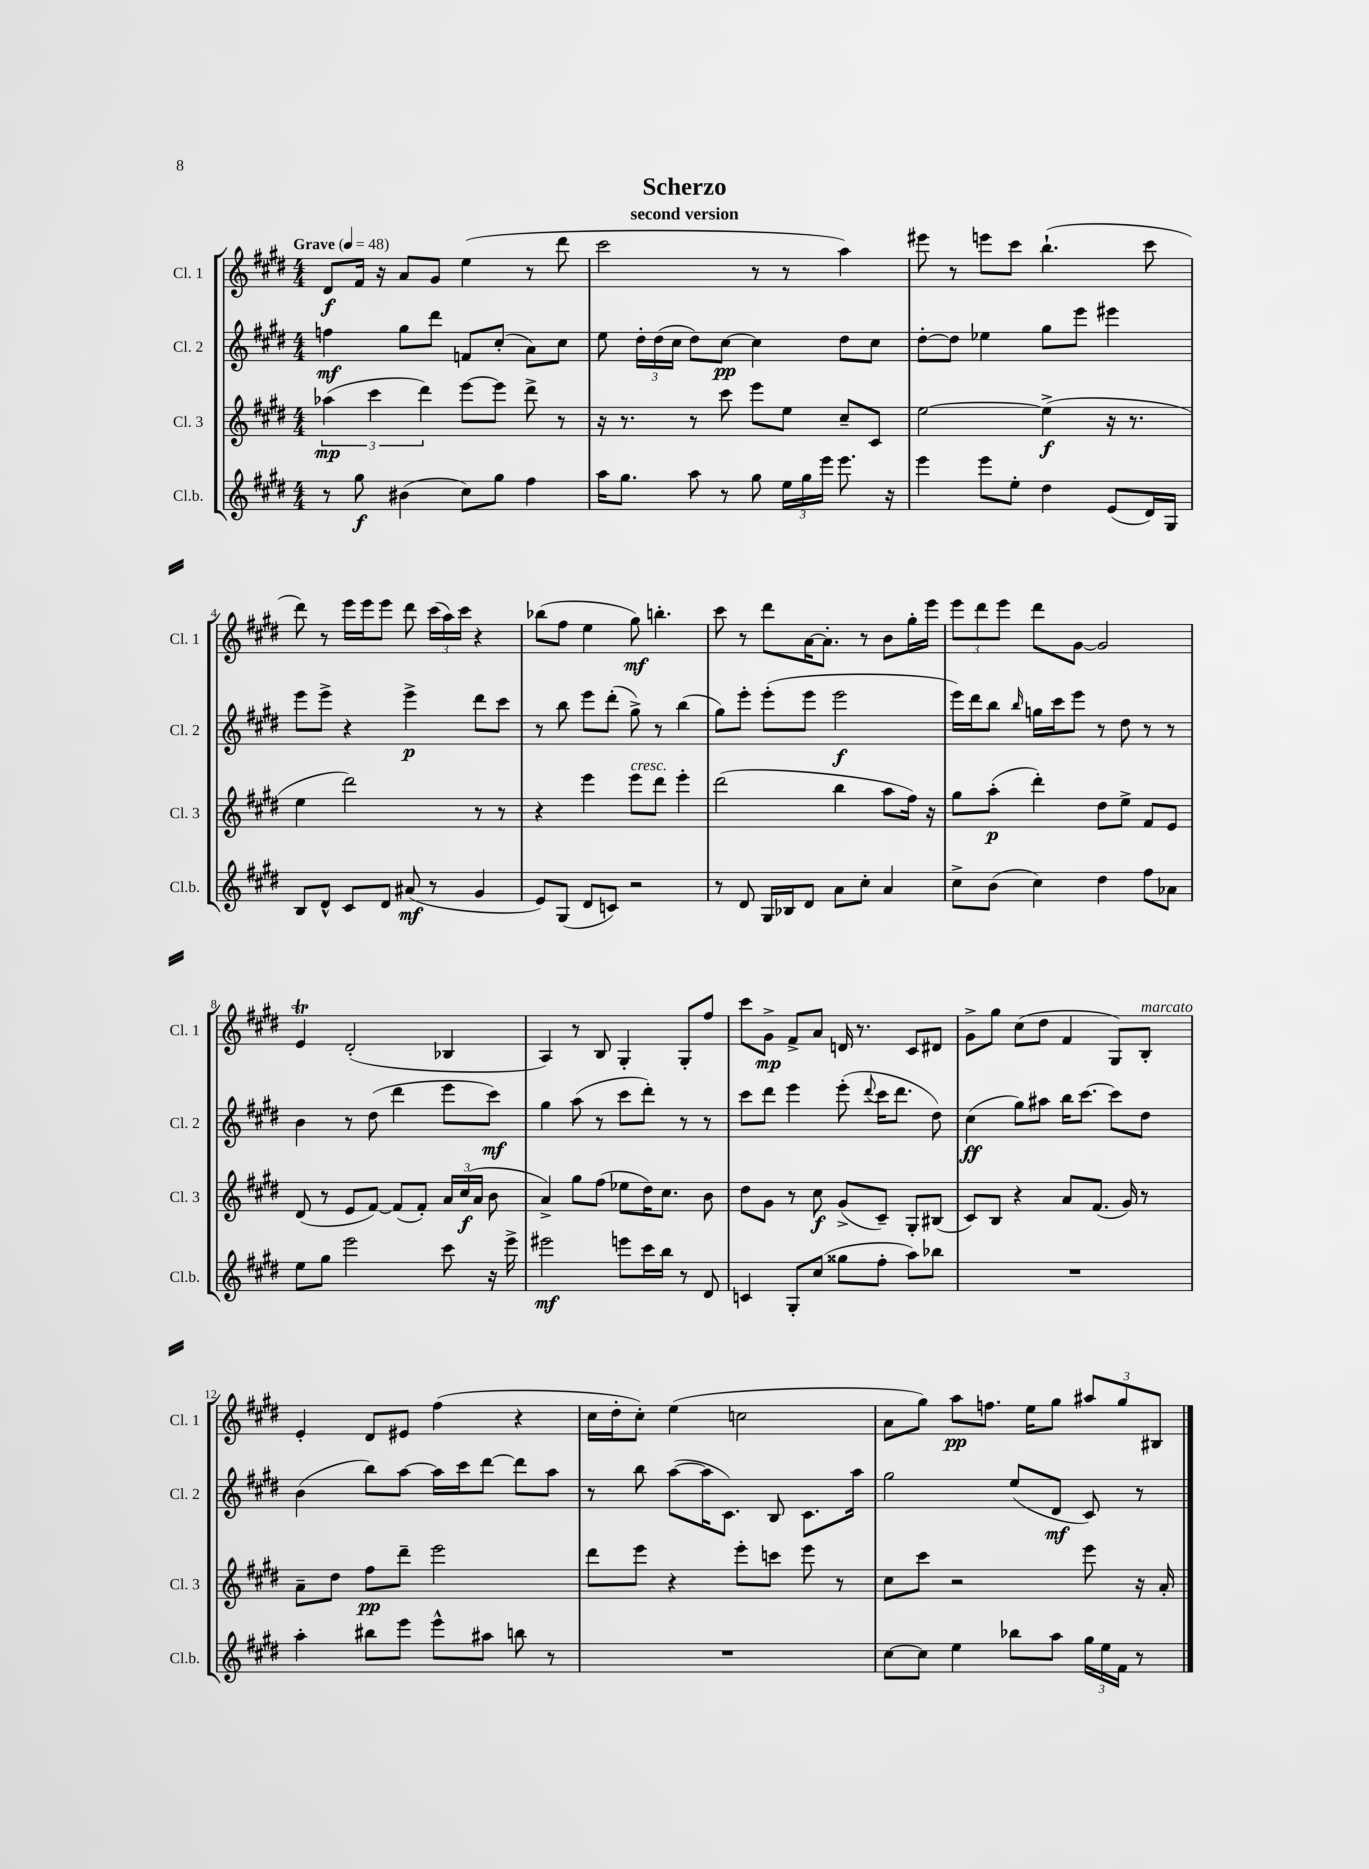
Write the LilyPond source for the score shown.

\header { title = "Scherzo" subtitle = "second version" }
<<
\new StaffGroup <<
\new Staff = "s0" \with { instrumentName = "Cl. 1" shortInstrumentName = "Cl. 1" } {
    \clef treble \key e \major \numericTimeSignature \time 4/4 \tempo "Grave" 4 = 48
    \autoBeamOff dis'8[\f fis'16] r16 a'8[ gis'8] e''4( r8 dis'''8 |
    cis'''2 r8 r8 a''4) |
    eis'''8 r8 e'''8[ cis'''8] b''4.-!( cis'''8 |
    dis'''8) r8 e'''16[ e'''16 e'''8] dis'''8 \tuplet 3/2 { cis'''16[( a''16) cis'''16] } r4 |
    bes''8[( fis''8] e''4 gis''8\mf) b''4.-. |
    cis'''8 r8 dis'''8[ a'16~ a'8.]-. r8 b'8[ gis''16-. e'''16] |
    \tuplet 3/2 { e'''8[ dis'''8 e'''8] } dis'''8[ gis'8]~ gis'2 |
    e'4\trill dis'2-.( bes4 |
    a4) r8 b8 gis4-. gis8[-. fis''8] |
    cis'''8[ gis'8]->\mp fis'8[-> a'8] d'16 r8. cis'8[ dis'8] |
    gis'8[-> gis''8] cis''8[( dis''8] fis'4 gis8[) b8]-.^\markup { \italic "marcato" } |
    e'4-. dis'8[ eis'8] fis''4( r4 |
    cis''16[ dis''16-. cis''8]-.) e''4( c''2 |
    a'8[ gis''8]) a''8[\pp f''8.] e''16[ gis''8] \tuplet 3/2 { ais''8[ gis''8 bis8] } \bar "|." |
}
\new Staff = "s1" \with { instrumentName = "Cl. 2" shortInstrumentName = "Cl. 2" } {
    \clef treble \key e \major \numericTimeSignature \time 4/4
    \autoBeamOff f''4\mf gis''8[ dis'''8] f'8[ cis''8]-.( a'8[) cis''8] |
    e''8 \tuplet 3/2 { dis''16[-. dis''16( cis''16] } dis''8[) cis''8]~\pp cis''4 dis''8[ cis''8] |
    dis''8[~-. dis''8] ees''4 gis''8[ e'''8] eis'''4 |
    e'''8[ e'''8]-> r4 e'''4->\p dis'''8[ cis'''8] |
    r8 b''8 e'''8[ dis'''8]-.( gis''8->) r8 b''4( |
    gis''8[) e'''8]-. e'''8[-.( e'''8] e'''2\f |
    e'''16[) dis'''16 b''8] \grace { b''16 } g''16[ cis'''16 e'''8] r8 dis''8 r8 r8 |
    b'4 r8 dis''8( dis'''4 e'''8[ cis'''8]\mf) |
    gis''4 a''8( r8 cis'''8[ dis'''8]-.) r8 r8 |
    cis'''8[ dis'''8] e'''4 e'''8-.( \appoggiatura { dis'''8 } cis'''16[ dis'''8.] dis''8) |
    cis''4\ff( gis''8[) ais''8] b''16[ cis'''8.]~ cis'''8[ dis''8] |
    b'4( b''8[) a''8]~ a''16[ cis'''16 dis'''8]~ dis'''8[ a''8] |
    r8 b''8 a''8[~( a''16 cis'8.]) b8 cis'8.[ a''16] |
    gis''2 e''8[( dis'8]\mf cis'8) r8 \bar "|." |
}
\new Staff = "s2" \with { instrumentName = "Cl. 3" shortInstrumentName = "Cl. 3" } {
    \clef treble \key e \major \numericTimeSignature \time 4/4
    \autoBeamOff \tuplet 3/2 { aes''4\mp( cis'''4 dis'''4) } e'''8[~ e'''8] dis'''8-> r8 |
    r16 r8. r8 cis'''8 e'''8[ e''8] cis''8[-- cis'8] |
    e''2~ e''4->\f( r16 r8. |
    e''4 dis'''2) r8 r8 |
    r4 e'''4 e'''8[^\markup { \italic "cresc." } dis'''8] e'''4-. |
    dis'''2( b''4 a''8[ fis''16]) r16 |
    gis''8[ a''8]-.\p( dis'''4-.) dis''8[ e''8]-> fis'8[ e'8] |
    dis'8( r8 e'8[ fis'8]~) fis'8[( fis'8]-.) \tuplet 3/2 { a'16[ cis''16\f( a'16] } b'8 |
    a'4->) gis''8[ fis''8]( ees''8[ dis''16) cis''8.] b'8 |
    dis''8[ gis'8] r8 cis''8\f gis'8[->( cis'8]--) gis8[-. bis8]( |
    cis'8[) b8] r4 a'8[ fis'8.]( gis'16) r8 |
    a'8[-- dis''8] fis''8[\pp dis'''8]-- e'''2 |
    dis'''8[ e'''8] r4 e'''8[-. c'''8] e'''8 r8 |
    cis''8[ cis'''8] r2 e'''8 r16 a'16-. \bar "|." |
}
\new Staff = "s3" \with { instrumentName = "Cl.b." shortInstrumentName = "Cl.b." } {
    \clef treble \key e \major \numericTimeSignature \time 4/4
    \autoBeamOff r8 gis''8\f bis'4( cis''8[) gis''8] fis''4 |
    a''16[ gis''8.] a''8 r8 gis''8 \tuplet 3/2 { e''16[ gis''16 e'''16] } e'''8. r16 |
    e'''4 e'''8[ e''8]-. dis''4 e'8[( dis'16) gis16] |
    b8[ dis'8]-^ cis'8[ dis'8] ais'8\mf( r8 gis'4 |
    e'8[) gis8]( dis'8[ c'8]) r2 |
    r8 dis'8 gis16[ bes16 dis'8] a'8[ cis''8]-. a'4 |
    cis''8[-> b'8]( cis''4) dis''4 fis''8[ aes'8] |
    e''8[ gis''8] e'''2 cis'''8 r16 e'''16-> |
    eis'''2\mf e'''8[ cis'''16 b''16] r8 dis'8 |
    c'4 gis8[-. cis''8]( gisis''8[ fis''8]-. a''8[) bes''8] |
    R1 |
    a''4-. bis''8[ e'''8] e'''8[-^ ais''8] b''8 r8 |
    R1 |
    cis''8[~ cis''8] e''4 bes''8[ a''8] \tuplet 3/2 { gis''16[ e''16 fis'16] } r8 \bar "|." |
}
>>
>>
